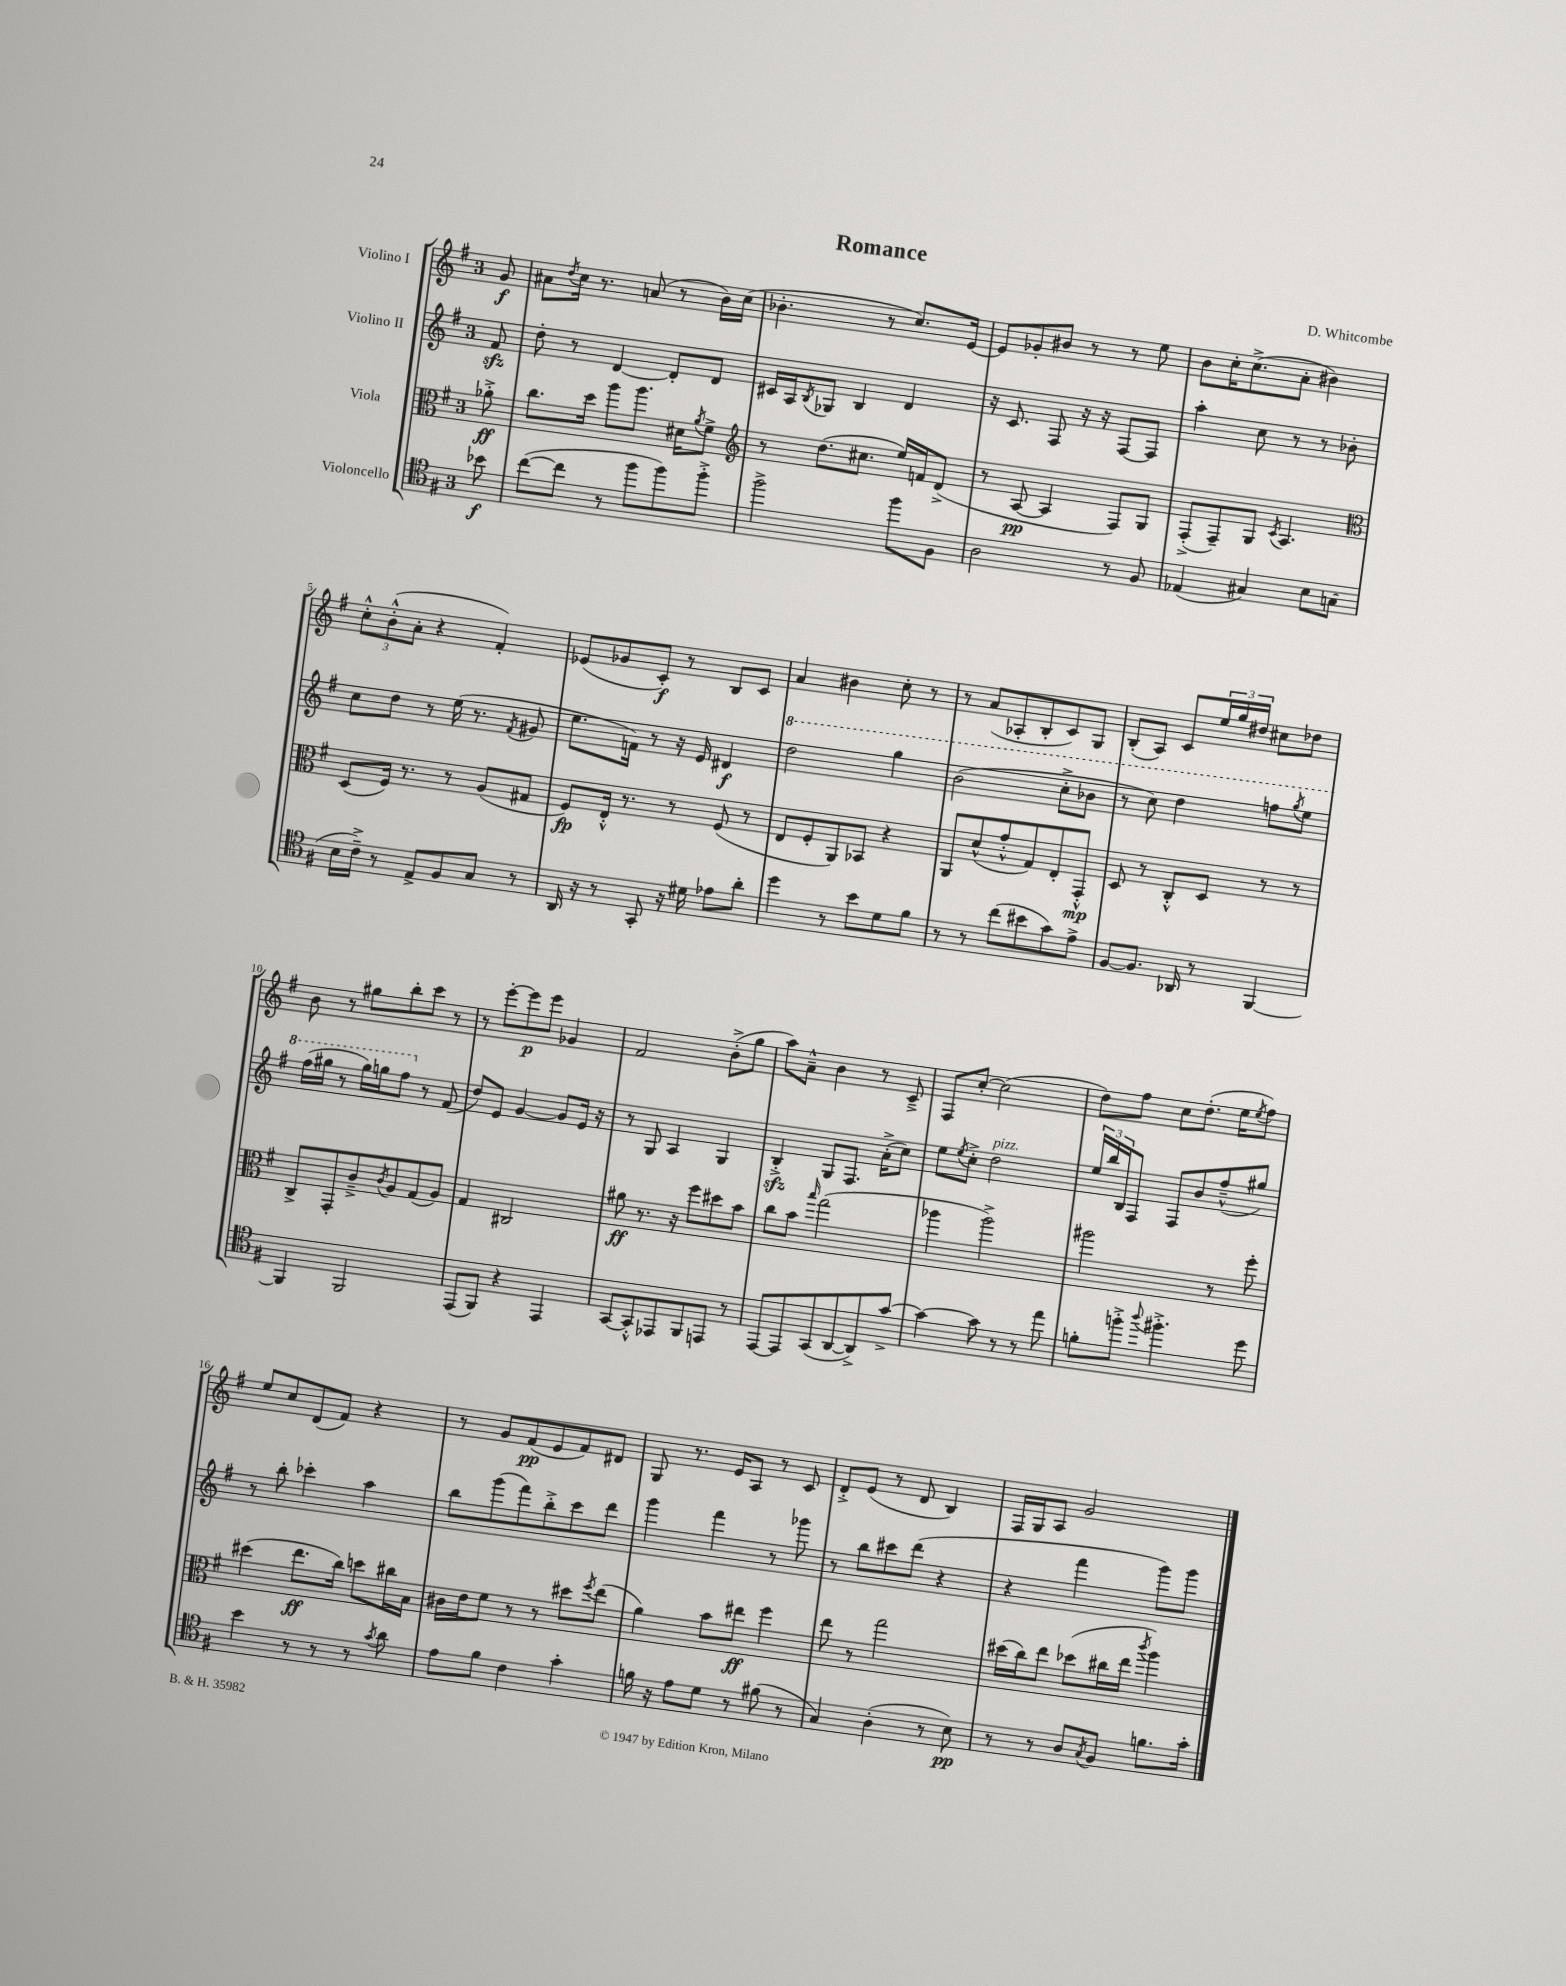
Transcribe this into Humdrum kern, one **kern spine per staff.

**kern	**dynam	**kern	**dynam	**kern	**dynam	**kern	**dynam
*part4	*part4	*part3	*part3	*part2	*part2	*part1	*part1
*staff4	*staff4	*staff3	*staff3	*staff2	*staff2	*staff1	*staff1
*I"Violoncello	*	*I"Viola	*	*I"Violino II	*	*I"Violino I	*
*clefC4	*	*clefC3	*	*clefG2	*	*clefG2	*
*k[f#]	*	*k[f#]	*	*k[f#]	*	*k[f#]	*
*M3/4	*	*M3/4	*	*M3/4	*	*M3/4	*
=	=	=	=	=	=	=	=
8b-X\	f	8a-X'^\	ff	8f#zz/	.	8g/	f
=1	=1	=1	=1	=1	=1	=1	=1
([8cc\L	.	8.cc\L	.	8dd'\	.	8a#X\L	.
.	.	.	.	.	.	8qdd/	.
8cc\J]	.	.	.	8r	.	16cc\Jk	.
.	.	16dd\Jk	.	.	.	8.r	.
8r	.	8aa\L	.	[4d/	.	.	.
8ff#\L	.	8.aa\J	.	.	.	(8an/	.
8ff#\)	.	.	.	8d'/L]	.	8r	.
.	.	16d#X\KL	.	.	.	.	.
.	.	8qa/	.	.	.	.	.
8ff#'^\J	.	8f#^\J	.	8d/J	.	16b\LL)	.
.	.	.	.	.	.	(16cc\JJ	.
=2	=2	=2	=2	=2	=2	=2	=2
*	*	*clefG2	*	*	*	*	*
2ff#^\	.	8r	.	16c#X/LL	.	4.b-X'\	.
.	.	.	.	16A/J	.	.	.
.	.	.	.	8qB/	.	.	.
.	.	(8.dd\L	.	8G-X/J	.	.	.
.	.	.	.	4B/	.	.	.
.	.	8.cc#X\J	.	.	.	.	.
.	.	.	.	.	.	8r	.
8ff#\L	.	16ee/LL)	.	4d/	.	8.cc/L)	.
.	.	16fn/J	.	.	.	.	.
8F#\J	.	(8d^/J	.	.	.	.	.
.	.	.	.	.	.	[16e/Jk	.
=3	=3	=3	=3	=3	=3	=3	=3
2A\	.	8r	.	16r	.	8e/L]	.
.	.	.	.	8.c/	.	.	.
.	.	[8A/	pp	.	.	8g-X'/	.
.	.	4A/]	.	8F#/	.	8b#X/J	.
.	.	.	.	16r	.	8r	.
.	.	.	.	16r	.	.	.
8r	.	8F#/L)	.	[8F#/L	.	8r	.
8F#/	.	8G/J	.	8F#/J]	.	8ee\	.
=4	=4	=4	=4	=4	=4	=4	=4
(4E-X/	.	(8F#'^/L	.	4aa'\	.	8b\L	.
.	.	8F#~/)	.	.	.	16cc'\K	.
.	.	.	.	.	.	(8.cc^\	.
4G#X/)	.	8G/J	.	8cc\	.	.	.
.	.	8qc/	.	.	.	.	.
.	.	4.A/	.	8r	.	8a'\J	.
8B\L	.	.	.	8r	.	4b#X\)	.
(8Gn\J	.	.	.	8b-X'\	.	.	.
!!LO:LB:g=z
=5	=5	=5	=5	=5	=5	=5	=5
*	*	*clefC3	*	*	*	*	*
16B\LL	.	(8D/L	.	8cc\L	.	12cc'^^\L	.
16c~^\JJ)	.	.	.	.	.	.	.
.	.	.	.	.	.	(12b'^^\	.
8r	.	16F#/Jk)	.	8dd\J	.	.	.
.	.	.	.	.	.	12a'\J	.
.	.	8.r	.	.	.	.	.
8E^/L	.	.	.	8r	.	4r	.
8F#/	.	8r	.	(16ee\	.	.	.
.	.	.	.	8.r	.	.	.
8G/J	.	(8A/L	.	.	.	4f#'/)	.
.	.	.	.	8qf#/	.	.	.
8r	.	8G#X/J	.	8g#X/	.	.	.
=6	=6	=6	=6	=6	=6	=6	=6
16AA/	.	8F#/L)	fp	8.ee\L	.	(8e-X/L	.
16r	.	.	.	.	.	.	.
8r	.	16E'^^/Jk	.	.	.	8g-X/	.
.	.	8.r	.	16fn\Jk)	.	.	.
8GG'/	.	.	.	8r	.	8c'/J)	f
16r	.	8r	.	16r	.	8r	.
16d#X\	.	.	.	16e/	.	.	.
8e-X\L	.	(8F#/	.	4d#X/	f	8B/L	.
8a'\J	.	8r	.	.	.	8c/J	.
=7	=7	=7	=7	=7	=7	=7	=7
*	*	*	*	*8va	*	*	*
4dd\	.	8E/L	.	2ddd\	.	4a/	.
.	.	8F#'/	.	.	.	.	.
8r	.	8AA/)	.	.	.	4b#X\	.
8b\L	.	8BB-X/J	.	.	.	.	.
8d\	.	4r	.	4ggg\	.	8cc'\	.
8f#\J	.	.	.	.	.	8r	.
=8	=8	=8	=8	=8	=8	=8	=8
8r	.	8AA/L	.	(2bb\	.	8r	.
8r	.	(8d^^/	.	.	.	(8a/L	.
(8cc\L	.	8g'^^/	.	.	.	8A-X'/	.
8b#X\	.	8G/)	.	.	.	8B'/	.
8g\)	.	8E'/	.	8ccc'^\L	.	8c/)	.
8e^\J	.	8GG'^^/J	mp	8bb-X\J	.	8G/J	.
=9	=9	=9	=9	=9	=9	=9	=9
[8F#/L	.	8D/	.	8r	.	(8B'/L	.
8.F#/J]	.	8r	.	8ccc\)	.	8A/J)	.
.	.	8C'^^/L	.	4ddd\	.	8c/L	.
16AA-X/	.	.	.	.	.	.	.
8r	.	8D/J	.	.	.	24ee/L	.
.	.	.	.	.	.	24gg/	.
.	.	.	.	.	.	24dd#X/JJ	.
[4FF#/	.	8r	.	8fffn\L	.	8cc#X\L	.
.	.	.	.	8qggg/	.	.	.
.	.	8r	.	8eee\J	.	8dd-X\J	.
!!LO:LB:g=z
=10	=10	=10	=10	=10	=10	=10	=10
4FF#/]	.	8C^/L	.	(16fff#\LL	.	8b\	.
.	.	.	.	16ggg#X\JJ	.	.	.
.	.	8GG'/	.	8r	.	8r	.
2FF#/	.	8c~^/	.	16ggg#\LL)	.	8gg#X\L	.
.	.	.	.	16gggn\J	.	.	.
.	.	8qc/	.	.	.	.	.
.	.	8A/	.	8fff#\J	.	8bb'\	.
*	*	*	*	*X8va	*	*	*
.	.	(8G/	.	8r	.	8ccc\J	.
.	.	8A/J)	.	(8f#/	.	8r	.
=11	=11	=11	=11	=11	=11	=11	=11
(8EE/L	.	4G/	.	8dd/L)	.	8r	.
8FF#/J)	.	.	.	8e/J	.	[8eee'\L	.
4r	.	2C#X/	.	[4g/	.	8eee\]	p
.	.	.	.	.	.	8eee\J	.
4EE/	.	.	.	8g/L]	.	4g-X/	.
.	.	.	.	16e/Jk	.	.	.
.	.	.	.	16r	.	.	.
=12	=12	=12	=12	=12	=12	=12	=12
[8GG/L	.	8a#X\	ff	8r	.	2f#/	.
8GG'^^/]	.	8.r	.	8G/	.	.	.
8EE-X/	.	.	.	4A/	.	.	.
.	.	16r	.	.	.	.	.
8FF#/	.	8ff#\L	.	.	.	.	.
8EEn/J	.	8dd#X\	.	4G/	.	(8b'^\L	.
8r	.	8b\J	.	.	.	8gg\J	.
=13	=13	=13	=13	=13	=13	=13	=13
[8EE/L	.	8cc\L	.	4Bzz'^/	.	8aa\L)	.
8EE/]	.	8b\J	.	.	.	8a~^^\J	.
.	.	16qqbb/	.	.	.	.	.
(8GG/	.	(2gg\	.	8G/L	.	4b\	.
[8AA/	.	.	.	8.F#/J	.	.	.
8AA^/])	.	.	.	.	.	8r	.
.	.	.	.	(16a'^\KL	.	.	.
[8g^/J	.	.	.	8cc\J)	.	8c~^/	.
=14	=14	=14	=14	=14	=14	=14	=14
4g\_	.	4aa-X\	.	8ee\L	.	8F#/L	.
.	.	.	.	8qee/	.	.	.
.	.	.	.	8cc'^\J	.	[8cc'/J	.
!	!	!	!	!LO:TX:a:i:t=pizz.	!	!	!
8g\]	.	2aa-^\)	.	2dd\	.	(2cc\]	.
8r	.	.	.	.	.	.	.
8r	.	.	.	.	.	.	.
8ee\	.	.	.	.	.	.	.
=15	=15	=15	=15	=15	=15	=15	=15
8fn'\L	.	2aa#X\	.	24ee/LL	.	8dd\L)	.
.	.	.	.	24bb/	.	.	.
.	.	.	.	24B/J	.	.	.
8ffn'^\J	.	.	.	8F#/J	.	8ff#\J	.
8qqaa/	.	.	.	.	.	.	.
4.ff#X'^\	.	.	.	8F#/L	.	8cc\L	.
.	.	.	.	8b/	.	(8.dd'\J	.
.	.	8r	.	(8ff#~^^/	.	.	.
.	.	.	.	.	.	16ee\KL	.
.	.	.	.	.	.	8qee/	.
8dd\	.	8ff#'\	.	8gg#X/J)	.	8ff#\J)	.
!!LO:LB:g=z
=16	=16	=16	=16	=16	=16	=16	=16
4b\	.	(4dd#X\	.	8r	.	8ee/L	.
.	.	.	.	8bb'\	.	8cc/	.
8r	.	8.ee\L	ff	4ccc-X'\	.	(8d/	.
8r	.	.	.	.	.	8f#/J)	.
.	.	16cc\Jk)	.	.	.	.	.
8r	.	8ddn\L	.	4aa\	.	4r	.
8qg/	.	.	.	.	.	.	.
8a\	.	16cc#X\L	.	.	.	.	.
.	.	16B\JJ	.	.	.	.	.
=17	=17	=17	=17	=17	=17	=17	=17
8e\L	.	16c#X\LL	.	8bb\L	.	8r	.
.	.	16e\J	.	.	.	.	.
8f#\J	.	8f#\J	.	(8ggg\	.	8g/L	.
4c\	.	8r	.	8fff#\)	.	(8f#/	pp
.	.	8r	.	8bb'^\	.	8e/	.
4g'\	.	8dd#X\L	.	8ccc\	.	8f#/)	.
.	.	8qff#/	.	.	.	.	.
.	.	(8ee\J	.	8ddd\J	.	8d#X/J	.
=18	=18	=18	=18	=18	=18	=18	=18
16fn\	.	4a\)	.	4ggg\	.	8G/	.
16r	.	.	.	.	.	.	.
8e\L	.	.	.	.	.	8.r	.
8d\J	.	8b\L	.	4fff#\	.	.	.
.	.	.	.	.	.	16e/KL	.
8r	.	8ee#X\J	ff	.	.	8A/J	.
(8f#X\	.	4ff#\	.	8r	.	8r	.
8r	.	.	.	8ggg-X\	.	8c/	.
=19	=19	=19	=19	=19	=19	=19	=19
4G/)	.	8ee\	.	8r	.	8d'^/L	.
.	.	8r	.	8bb\L	.	(8e/J	.
(4A'\	.	2gg\	.	8ccc#X\	.	8r	.
.	.	.	.	(8ddd\J	.	8d/	.
8r	.	.	.	4r	.	4B/)	.
8B\)	pp	.	.	.	.	.	.
=20	=20	=20	=20	=20	=20	=20	=20
8r	.	(16dd#X\LL	.	4r	.	16F#/LL	.
.	.	16cc\J)	.	.	.	16G/J	.
8r	.	8ee\J	.	.	.	8A/J	.
8A/L	.	(8dd-X\L	.	4fff#\	.	2g/	.
8qG/	.	.	.	.	.	.	.
8F#/J	.	16cc#X\L	.	.	.	.	.
.	.	16ee\JJ	.	.	.	.	.
.	.	8qccc/	.	.	.	.	.
8.fn\L	.	4aa\)	.	8ggg\L)	.	.	.
.	.	.	.	8ggg\J	.	.	.
16g'\Jk	.	.	.	.	.	.	.
==	==	==	==	==	==	==	==
*-	*-	*-	*-	*-	*-	*-	*-
